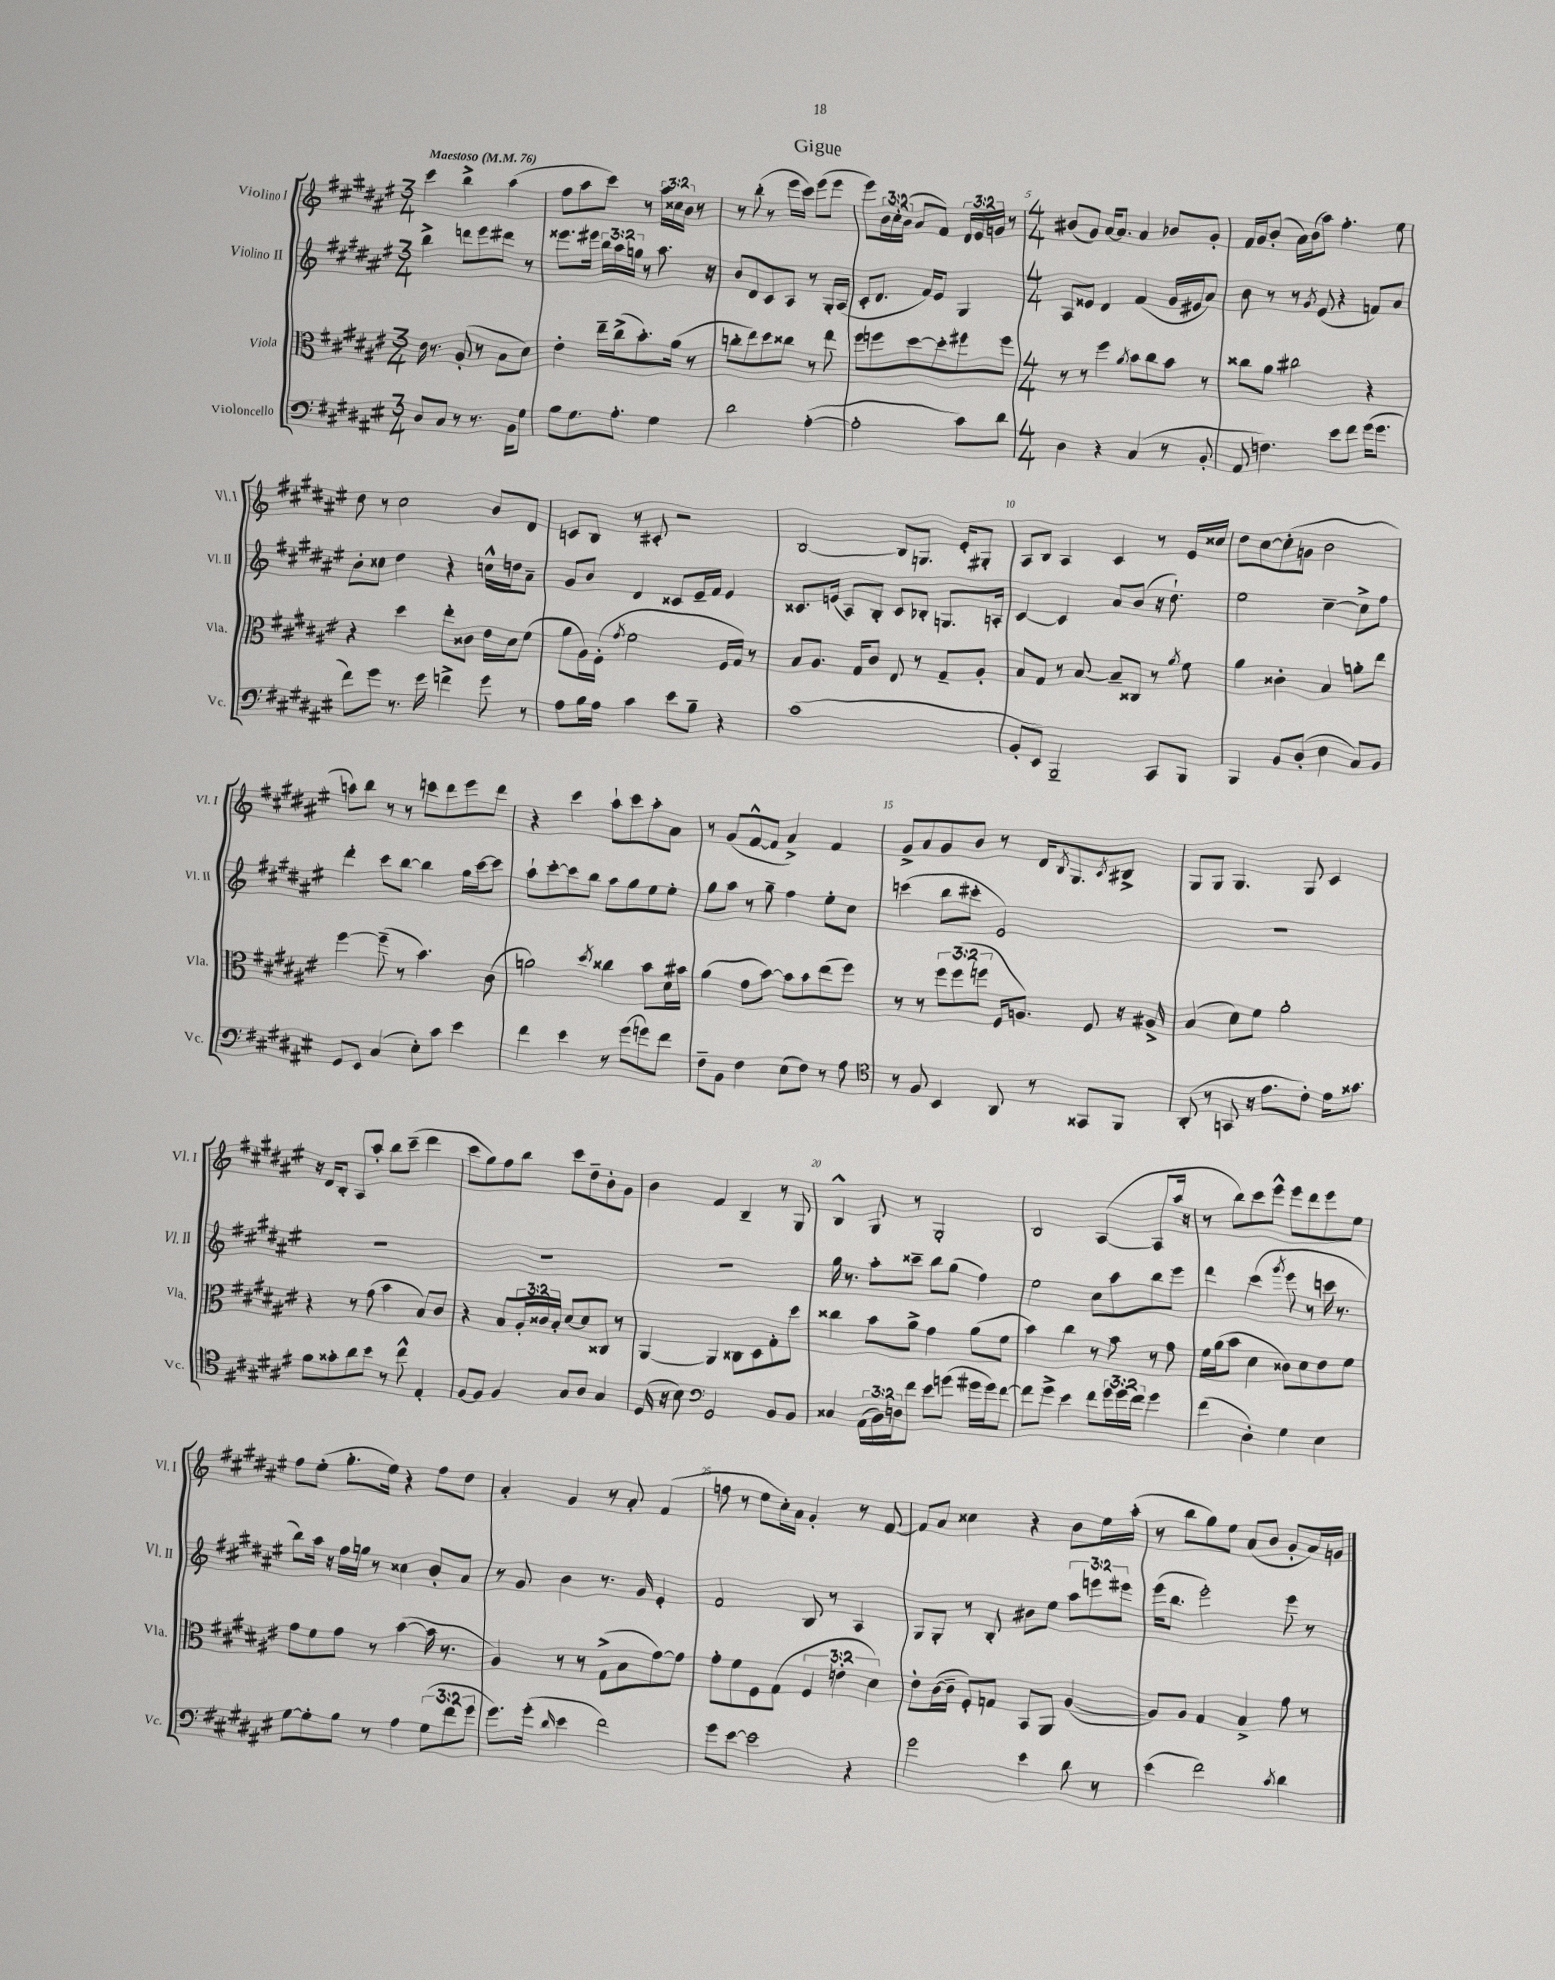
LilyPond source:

\header { title = "Gigue" }
<<
\new StaffGroup <<
\new Staff = "s0" \with { instrumentName = "Violino I" shortInstrumentName = "Vl. I" } {
    \clef treble \key fis \major \numericTimeSignature \time 3/4 \override Staff.TupletNumber.text = #tuplet-number::calc-fraction-text \tempo "Maestoso" 4 = 76
    cis'''4 b''4-> ais''4( |
    fis''8 ais''8 cis'''8) r8 \tuplet 3/2 { ais''16 cisis''16 b'16 } r8 |
    r8 b''8-.( r8 eis'''16 cis'''16) eis'''8( eis'''8 |
    eis'''8) \tuplet 3/2 { b'16 cis''16-. b'16( } ais'8 fis'8) \tuplet 3/2 { dis'16 eis'16 g'16 } r8 |
    \numericTimeSignature \time 4/4 bis'8( gis'8) ais'16~ ais'8. ais'4 bes'8 gis'8-. |
    fis'16 gis'16 b'8-.( ais'16) b'16( ais''8) fis''4.-. eis''8 |
    dis''8 r8 cis''2 b'8 dis'8 |
    c'8 b8 r8 cis'8-. r2 |
    b2~ b8 g8. eis'16-. gis8-. |
    ais8 b8 ais4 cis'4 r8 eis'16 cisis''16 |
    dis''8 cis''8~ cis''8-.( g'8 b'2 |
    a''8) b''8 r8 r8 c'''8 dis'''8 eis'''8 dis'''8 |
    r4 cis'''4 ais''8-! cis'''8 ais''8-. ais'8 |
    r8 gis'8( fis'8~-^ fis'8 ais'4->) fis'4 |
    gis'8-> ais'8 gis'8 b'8 r8 dis'16 \acciaccatura { b8 } gis8. \acciaccatura { cis'8 } bis8-> |
    gis8 gis8 gis4. gis8 cis'4 |
    r16 dis'16 b8-. ais8 ais''8-. b''8 cis'''8--( dis'''4 |
    cis'''8 gis''8) fis''8 b''8 cis'''8 dis''8-- b'8-. gis'8 |
    b'4 fis'4 b4-- r8 gis8 |
    b4-^ gis8 r8 gis2-. |
    b2 ais4~( ais8 ais''16 r16 |
    r8 b''8) cis'''8 eis'''8-^ eis'''8 dis'''8 eis'''8 eis''8 |
    fis''8 eis''8-.( gis''8.-. eis''16) r4 fis''8 dis''8 |
    ais'4-. gis'4 r8 ais'8-. fis'4( |
    f''8 r8 eis''8 cis''16-.) ais'16 gis'4-. r8 fis'8~ |
    fis'8 ais'8 cisis''4 r4 b'8 eis''16 ais''16-.( |
    r8 b''8 gis''8) eis''8 ais'8( b'8 gis'8-. ais'16) g'16 \bar "|." |
}
\new Staff = "s1" \with { instrumentName = "Violino II" shortInstrumentName = "Vl. II" } {
    \clef treble \key fis \major \numericTimeSignature \time 3/4 \override Staff.TupletNumber.text = #tuplet-number::calc-fraction-text
    b''4-> d'''8 eis'''8 dis'''8 r8 |
    eisis'''8. eis'''16 \tuplet 3/2 { b''16 ais''16 g''16 } r8 ais''8. r16 |
    b'8 dis'8 cis'8 ais8 r8 gis16-. ais16( |
    cis'8-. dis'8. fis'16) eis'8 gis4 |
    \numericTimeSignature \time 4/4 ais8 eisis'8 dis'4 fis'4( gis'16 eis'16 ais'8) |
    b'8 r8 r8 \acciaccatura { gis'8 } eis'8( r4 f'8) ais'8 |
    b'8-. cisis''8 dis''4 r4 c''16-^ d''16 ais'8-- |
    gis'8 b'8 dis'4 cisis'8 eis'16-- fis'16 eis'4 |
    cisis'8. e'16( ais8) b8-. cisis'8 bes8-. g8. a16-. |
    cis'4~ cis'4 ais'8 b'8( r16 dis''8.-!) |
    eis''2 cis''4~-- cis''8-> fis''8 |
    dis'''4-. cis'''8 b''8~ b''4 gis''16 cis'''16~ cis'''8 |
    ais''8-! cis'''8~-. cis'''8 b''8 ais''8 gis''8 eis''8 eis''8-. |
    gis''8 ais''8 r8 gis''8-- fis''4 eis''8-. cis''8 |
    c'''4( b''8 cis'''8-. eis'2) |
    R1 |
    R1 |
    R1 |
    R1 |
    gis''16 r8. ais''8-. cisis'''8-- b''8 gis''8( fis''4) |
    eis''2 cis''8 ais''8 b''8 eis'''8 |
    dis'''4 cis'''4( \acciaccatura { gis'''8 } eis'''8 r8 c'''16 r8. |
    b''8) ais''16 r16 fis''16 g''16 r8 cisis''4 b'8-. ais'8 |
    r8 gis'8 b'4 r8. gis'16 eis'4-. |
    fis'2 b8 r8 ais4 |
    gis8 gis8-. r8 b8-. bis'8 eis''8 \tuplet 3/2 { ais''8 e'''8 eis'''8 } |
    eis'''16( b''8. eis'''2-.) eis'''8 r8 \bar "|." |
}
\new Staff = "s2" \with { instrumentName = "Viola" shortInstrumentName = "Vla." } {
    \clef alto \key fis \major \numericTimeSignature \time 3/4 \override Staff.TupletNumber.text = #tuplet-number::calc-fraction-text
    eis'16 r8. ais8-.( r8 b8 dis'8) |
    eis'4-. eis''16-- cis''16->( b'8.-.) ais'16( r8 |
    c''8-. eis''8) dis''8 cisis''8 r8 eis''8 |
    fis''8 f''8 dis''8~ dis''8-. fis''8 fis''8 |
    \numericTimeSignature \time 4/4 r8 r8 fis''4 \acciaccatura { ais'8 } b'8 cis''8 b'8 r8 |
    cisis''8 ais'8 cis''2 r4 |
    r4 dis''4 eis''8-. cisis'8 eis'16 dis'16 fis'8( |
    ais'8 ais16) fis16-.( \acciaccatura { gis'8 } fis'2 fis16 gis16) r8 |
    b8 ais8. gis16 cis'8 eis8 r8 gis8-- ais8-. |
    b8 gis8 r8 b8~ b8-- cisis8 r8 \acciaccatura { ais'8 } fis'8 |
    ais'4 cisis'4-. b4 a'8-. eis''8 |
    fis''4~ fis''8--( r8 b'4.) cis'8( |
    a'2) \acciaccatura { dis''8 } cisis''4 b'8 dis'16 bis'16 |
    ais'4( gis'8 b'8~) b'8 b'8 eis''8( fis''8) |
    r8 r8 \tuplet 3/2 { fis''8 fis''8( f''8 } fis16 a8.) fis8 r16 ais16-> |
    b4( dis'8) fis'8 ais'2-. |
    r4 r8 gis'8( b'4 b8) cis'8 |
    r4 b8 \tuplet 3/2 { ais16-. cisis'16 b16-. } dis'8~ dis'8 cisis8 r8 |
    ais,4~ ais,4 cisis8 dis8 gis8-. dis''8 |
    cisis''4 b'8 ais'8-> gis'4 ais'8( fis'8 |
    b'4) cis''4 r8 b'8 r8 gis'8 |
    fis'16 ais'16( b'8 dis'4 cisis'8) dis'8 eis'8 fis'8 |
    gis'8 fis'8 gis'8 r8 b'4~( b'16 r8. |
    ais4) r8 r8 gis8->( b8 gis'8~) gis'8 |
    gis'8-. fis'8 fis8 gis8( \tuplet 3/2 { fis4 e'4-. dis'4) } |
    eis'8-. cis'16~( cis'16-- fis8-.) g8 b,8 ais,8 ais4~( |
    ais8) ais8 gis4 b4-> gis'8 r8 \bar "|." |
}
\new Staff = "s3" \with { instrumentName = "Violoncello" shortInstrumentName = "Vc." } {
    \clef bass \key fis \major \numericTimeSignature \time 3/4 \override Staff.TupletNumber.text = #tuplet-number::calc-fraction-text
    dis8 cis8 r8 r8. b,16 gis8 |
    b8 gis8. ais8.-. gis4 |
    dis'2 ais4~-.( |
    ais2-. cis'8) dis'8 |
    \numericTimeSignature \time 4/4 dis4 r4 cis4( r8 b,8-. |
    ais,8 f4.) eis'8 fis'8 gis'16( gis'8. |
    fis'8) gis'8 r8. gis'16 f'4-> gis'8 r8 |
    ais8 b16 ais16 cis'4 eis'8 b8-- r4 |
    cis'1( |
    b,8-. eis,8) b,,2-- cis,8 b,,8 |
    b,,4 b,8 dis8-.( eis4 cis8) b,8 |
    gis,8 eis,8 cis4( eis8-.) cis'8 eis'4 |
    fis'4 eis'4 r8 gis'8( g'8) fis'8 |
    fis8-- b,8 fis4 eis8( fis8) r8 ais8 |
    \clef tenor r8 fis8 b,4 ais,8 r8 gisis,8 fis,8 |
    ais,8-.( r8 g,8 r16 eis'8. cis'8-.) eis'16 gisis'8. |
    fis'8 gisis'8-. ais'8 b'8 r8 cis''8-^ eis4-. |
    fis8~ fis8 fis4 gis8 ais8 gis4 |
    dis16( r16 b8) \clef bass gis,2 b,8 b,8 |
    cisis4 \tuplet 3/2 { ais,16( b,16) d16 } fis'8 eis'8 g'8( gis'16 gis'16) fis'8~ |
    fis'8 gis'8-> eis'4 fis'8 \tuplet 3/2 { gis'16 gis'16 fis'16 } gis'4 |
    fis'4( dis4-.) gis4 eis4 |
    gis8~ gis8-. b8 r8 ais4 \tuplet 3/2 { gis8( fis'8 gis'8 } |
    gis'8.) gis'16-.( \grace { dis'16 } eis'4 fis'2) |
    gis'8 eis'8~ eis'2 r4 |
    gis'2 eis'4 dis'8 r8 |
    eis'4( fis'2) \acciaccatura { cis'8 } dis'4 \bar "|." |
}
>>
>>
\layout { \context { \Score \override BarNumber.break-visibility = ##(#f #t #t) barNumberVisibility = #(every-nth-bar-number-visible 5) } }
